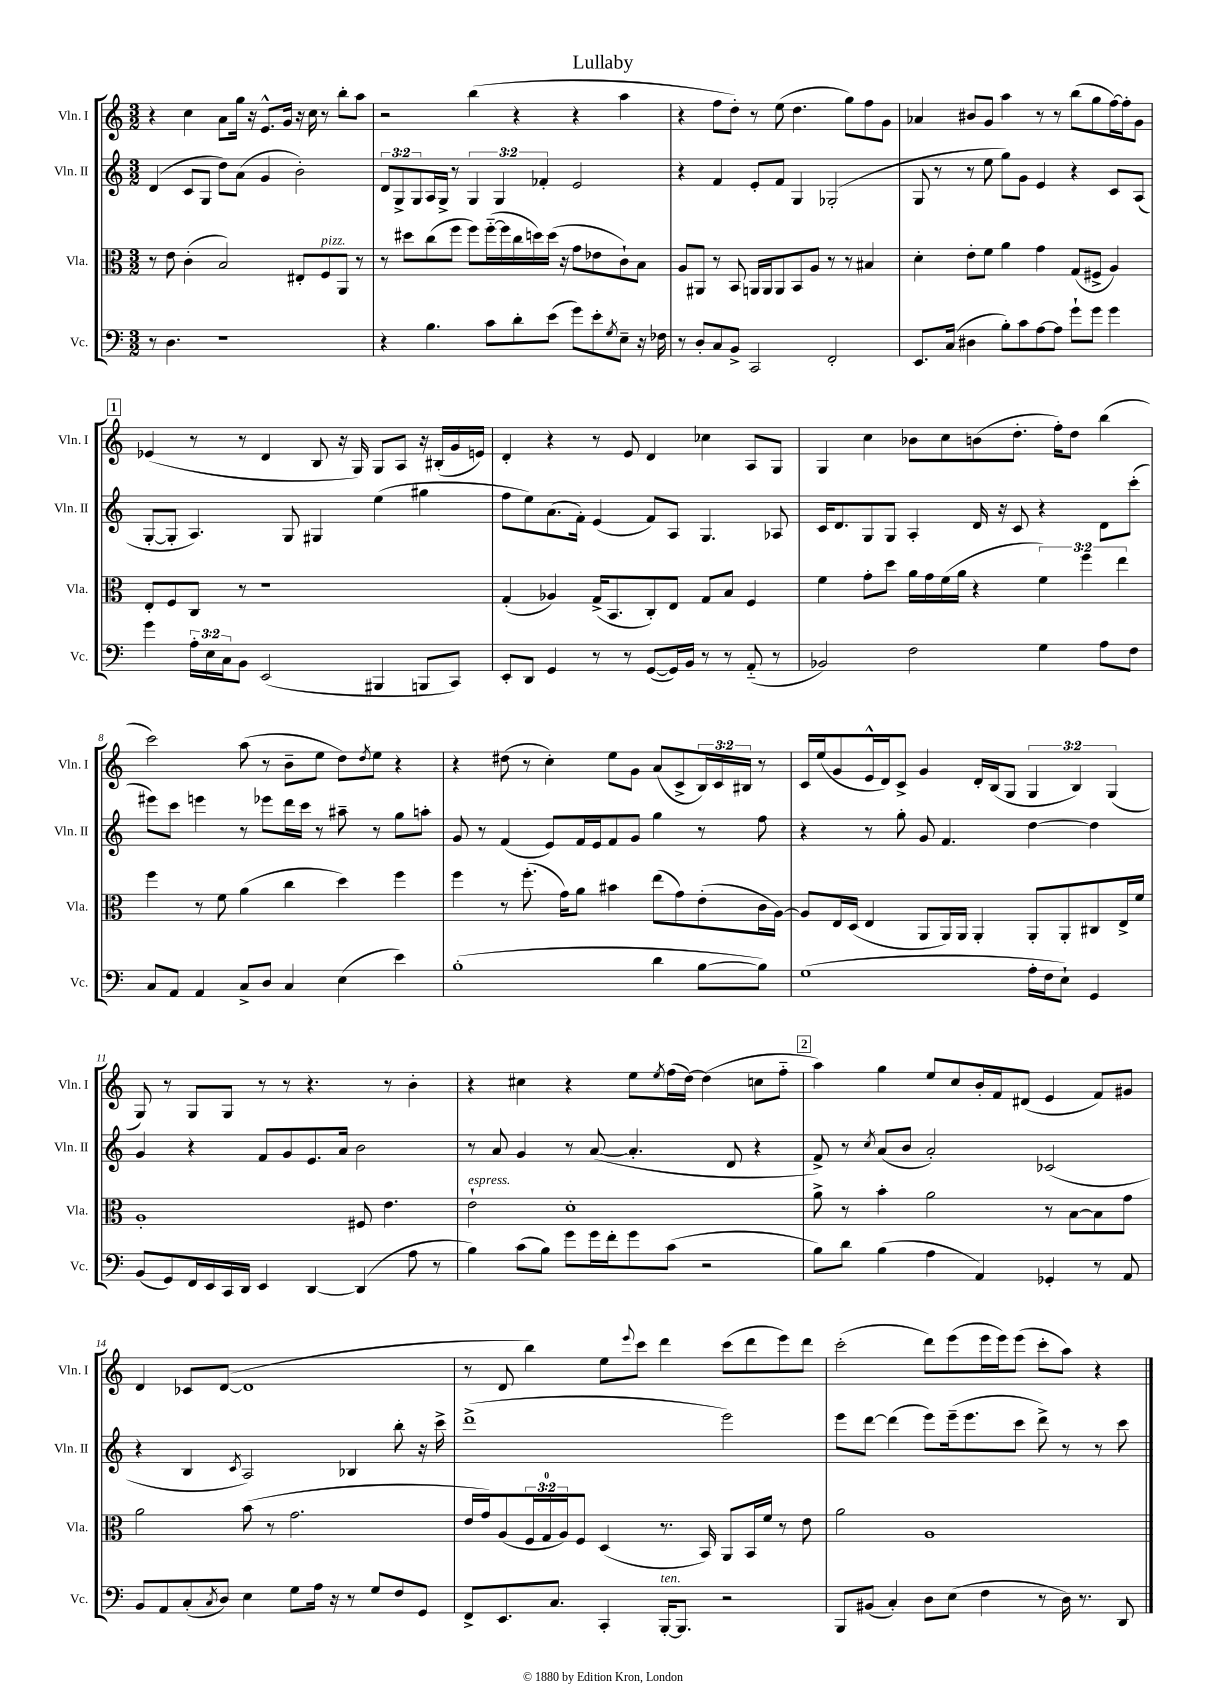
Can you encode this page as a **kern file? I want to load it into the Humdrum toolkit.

**kern	**kern	**kern	**kern
*staff4	*staff3	*staff2	*staff1
*clefF4	*clefC3	*clefG2	*clefG2
*k[]	*k[]	*k[]	*k[]
*M3/2	*M3/2	*M3/2	*M3/2
8r	8r	(4d	4r
4.D	8e	.	.
.	(4c'	8c	4cc
.	.	8G	.
1r	2B)	8dd)	8a
.	.	(8a	16gg
.	.	.	16r
.	.	4g	8.e^^
.	.	.	16g
.	8E#'	2b')	16r
.	.	.	16cc
.	8F	.	8r
.	8AA	.	8bb'
.	8r	.	8aa
=	=	=	=
4r	8r	12d	2r
.	.	12G^	.
.	8dd#	.	.
.	.	12G	.
4.B	(8cc	16A	.
.	.	16G^	.
.	8ff	8r	.
.	8ff)	6G	(4bb
8c	([16ff'~	.	.
.	.	6G	.
.	16ff]	.	.
8d'	16cc	.	4r
.	16dd)	.	.
.	.	6f-'	.
(8e	(16dd	.	.
.	16r	.	.
8g)	8g	2e	4r
8e'	8e-	.	.
8qG	.	.	.
8E~	8c`)	.	4aa
16r	8B	.	.
16F-	.	.	.
=	=	=	=
8r	8A	4r	4r
8D'	8AA#	.	.
8C	8r	4f	8ff
8BB^	8BB	.	8dd')
2CC	16AA	8e'	8r
.	16AA	.	.
.	8AA	8f	(8ee
.	8BB	4G	4.dd
.	8A	.	.
2FF'	8r	(2G-'	.
.	8r	.	8gg)
.	4B#	.	8ff
.	.	.	8g
=	=	=	=
8.EE	4d'	8G	4a-
.	.	8r	.
(16C	.	.	.
4D#	8e'	8r	8b#
.	8f	8ee	8g
8B')	4a	8gg)	4aa
8c	.	8g	.
[8A	4g	4e	8r
8A]	.	.	8r
8g`	(8G	4r	(8bb
8g	8F#^	.	8gg
4g	4A)	8c	[16ff)
.	.	.	16ff']
.	.	(8A	8g
=	=	=	=
4g	8E'	[8G'	(4e-
.	8F	8G']	.
24A'	8C	4.A)	8r
24E	.	.	.
24C	.	.	.
8BB	8r	.	8r
(2EE	1r	.	4d
.	.	8G	.
.	.	4G#	8B
.	.	.	16r
.	.	.	16G)
4BBB#	.	(4ee	8G
.	.	.	8A
8BBB	.	4gg#	16r
.	.	.	(16B#'
8CC)	.	.	16g
.	.	.	16e)
=	=	=	=
8EE'	(4G'	8ff	4d'
8DD	.	8ee)	.
4GG	4A-)	(8.a	4r
.	.	16f')	.
8r	(16G^	(4e	8r
.	8.BB	.	.
8r	.	.	8e
([8GG	8C')	8f)	4d
16GG])	8E	8A	.
16BB	.	.	.
8r	8G	4.G	4cc-
8r	8B	.	.
(8AA'~	4F	.	8A
8r	.	8A-	8G
=	=	=	=
2BB-)	4f	16c	4G
.	.	8.d	.
.	8g'	8G	4cc
.	8dd	8G	.
2F	16a	4A'	8b-
.	16g	.	.
.	(16f	.	8cc
.	16a	.	.
.	4r	16d	(8b
.	.	16r	.
.	.	8c	8.dd'
4G	6f)	4r	.
.	.	.	16ff')
.	.	.	8dd
.	6ff	.	.
8A	.	8d	(4bb
.	6ee	.	.
8F	.	(8ccc'	.
=	=	=	=
8C	4ff	8eee#)	2ccc)
8AA	.	8ccc	.
4AA	8r	4eee	.
.	8f	.	.
8C^	(4a	8r	(8aa
8D	.	8eee-	8r
4C	4cc	16ddd	8b~
.	.	16ccc	.
.	.	8r	8ee
(4E	4dd)	8aa#~	8dd)
.	.	.	8qdd
.	.	8r	8ee
4e)	4ff	8gg	4r
.	.	8aa'	.
=	=	=	=
(1B'	4ff	8g	4r
.	.	8r	.
.	8r	(4f	(8dd#
.	(8.ff'	.	8r
.	.	8e)	4cc')
.	16g)	.	.
.	8a	16f	.
.	.	16e	.
.	4b#	8f	8ee
.	.	8g	8g
4d	(8ee	4gg	(8a
.	8g)	.	8c^
[8B	(8e'	8r	24B)
.	.	.	24c
.	.	.	24B#
8B])	16c	8ff	8r
.	[16A)	.	.
=	=	=	=
(1G	8A]	4r	16c
.	.	.	(16ee
.	16E	.	8g
.	(16D	.	.
.	4E	8r	16e^^
.	.	.	16d)
.	.	8gg'	8c^
.	8AA	8g	4g
.	16AA)	4.f	.
.	16AA	.	.
.	4AA'	.	16d'
.	.	.	(16B
.	.	.	8G
16A'	8AA'	[4dd	6G
16F	.	.	.
8E`)	8AA'	.	.
.	.	.	6B)
4GG	8C#	4dd]	.
.	.	.	(6G
.	16E^	.	.
.	16f	.	.
=	=	=	=
(8BB	1A'	4g	8G)
8GG)	.	.	8r
16FF	.	4r	8G
16EE	.	.	.
16CC	.	.	8G
16DD	.	.	.
4EE	.	8f	8r
.	.	8g	8r
[4DD	.	8.e	4.r
.	.	16a	.
(4DD]	8F#	2b	.
.	4.e	.	8r
8A	.	.	4b'
8r	.	.	.
=	=	=	=
4B)	2e`	8r	4r
.	.	8a	.
(8c	.	4g	4cc#
8B)	.	.	.
8g	1d'	8r	4r
16g	.	([8a	.
16f'	.	.	.
8g	.	4.a']	8ee
.	.	.	8qee
(8c	.	.	(16ff
.	.	.	[16dd)
2r	.	.	(4dd]
.	.	8d	.
.	.	4r	8cc
.	.	.	8ff'~
=	=	=	=
8B)	8a^	8f^)	4aa)
8d	8r	8r	.
.	.	8qcc	.
(4B	4b'	(8a	4gg
.	.	8b	.
4A	2a	2a')	8ee
.	.	.	8cc
4AA)	.	.	16b'
.	.	.	16f
.	.	.	(8d#
4GG-'	8r	(2c-	4e
.	[8B	.	.
8r	8B]	.	8f)
8AA	8g	.	8g#
=	=	=	=
8BB	2a	4r	4d
8AA	.	.	.
(8C'	.	4B	8c-
8qC	.	.	.
8D)	.	.	([8d
.	.	8qc	.
4E	(8b	2A)	1d]
.	8r	.	.
8G	2.g	.	.
16A	.	.	.
16r	.	.	.
8r	.	4B-	.
8G	.	.	.
8F	.	8bb'	.
8GG	.	16r	.
.	.	16ccc^	.
=	=	=	=
8FF^	16e	(1ddd^	8r
.	16g)	.	.
8.EE	(8A	.	8d
.	24F	.	4bb)
.	24G	.	.
8.C	.	.	.
.	24A)	.	.
.	8F	.	.
4CC'	(4D	.	8ee
.	.	.	8qqeee
.	.	.	8ccc
[16BBB'	8.r	.	4ddd
8.BBB]	.	.	.
.	16BB)	.	.
2r	8AA	2eee)	(8ccc
.	16BB	.	8ddd
.	16f	.	.
.	8r	.	8eee)
.	8e	.	8ddd
=	=	=	=
8BBB	2a	8eee	(2ccc'
(8BB#	.	[8ddd	.
4C')	.	(4ddd]	.
8D	1A	8eee)	8ddd)
(8E	.	(16eee~	(8eee
.	.	8.eee	.
4F	.	.	16eee
.	.	.	16eee)
.	.	8ccc	(8eee
8r	.	8ddd^)	8ccc'
16D)	.	8r	8aa)
8.r	.	.	.
.	.	8r	4r
8DD	.	8ccc	.
==	==	==	==
*-	*-	*-	*-
